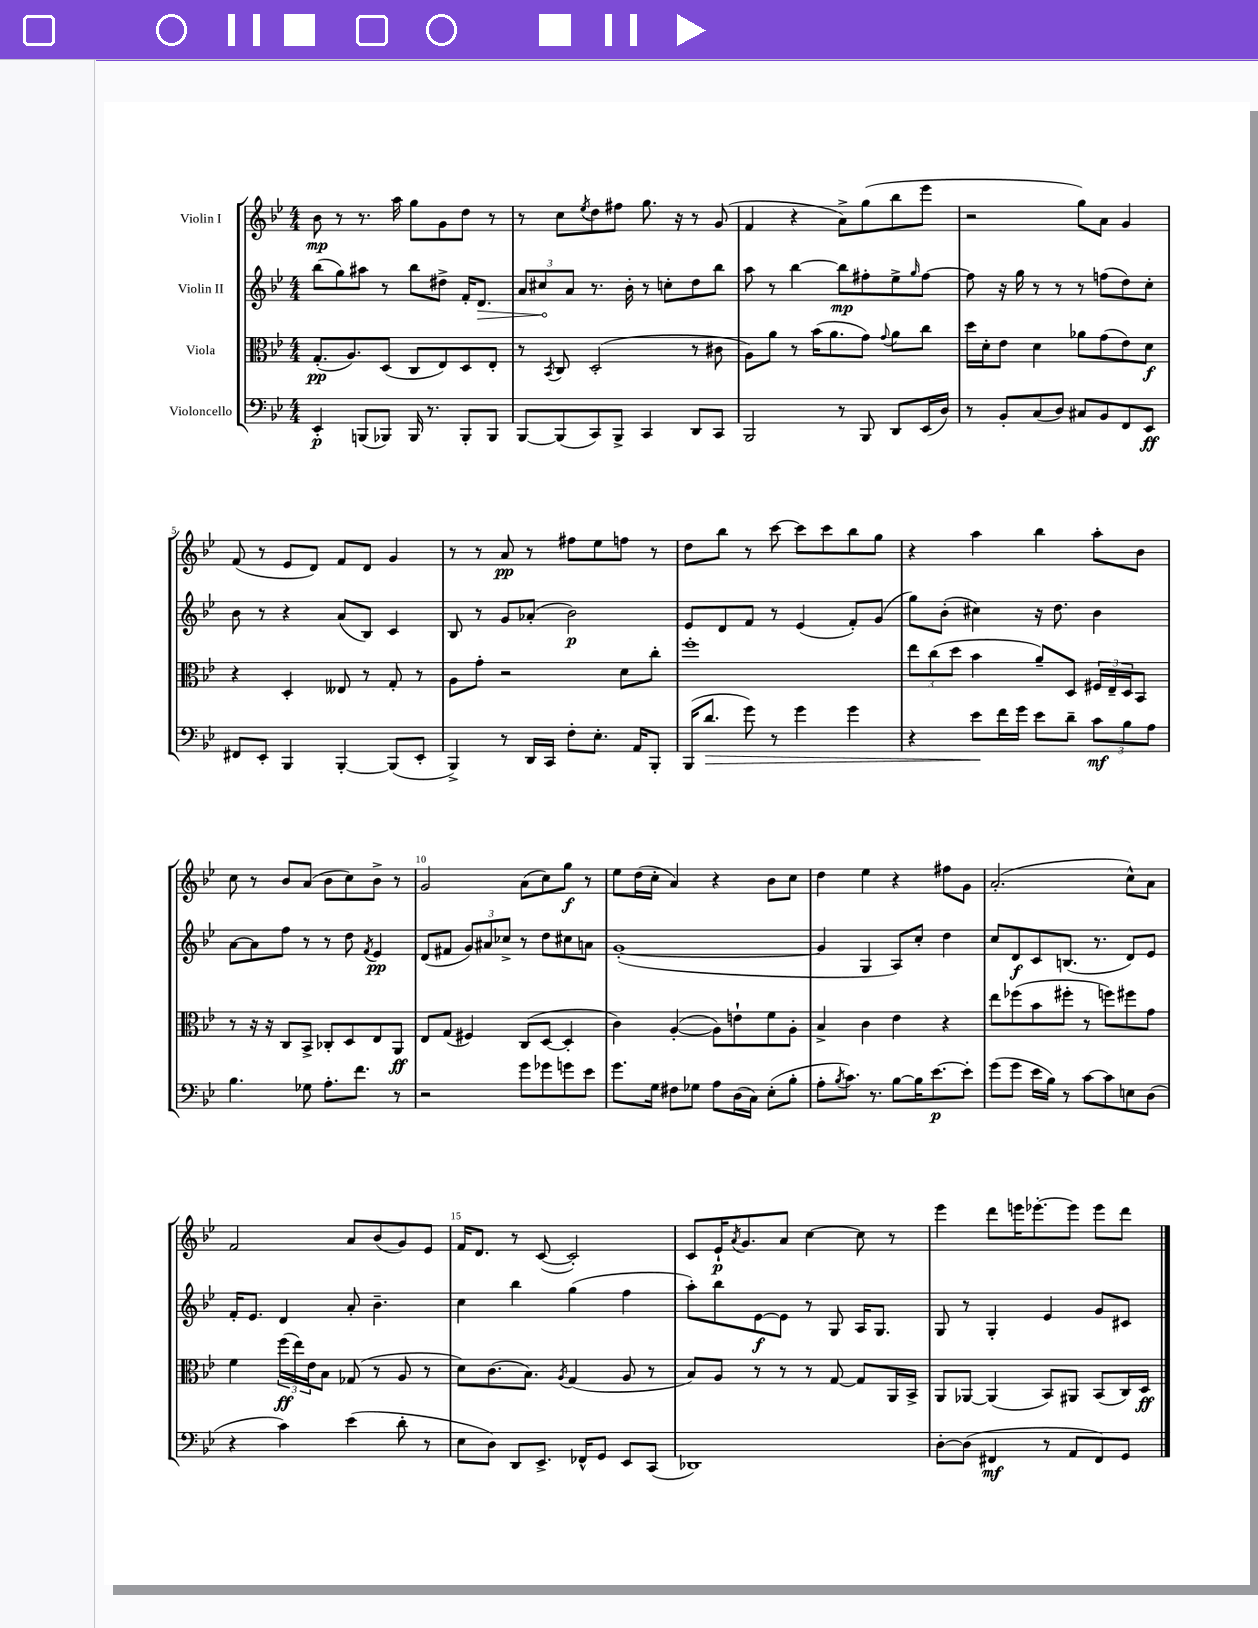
<<
\new StaffGroup <<
\new Staff = "s0" \with { instrumentName = "Violin I" } {
    \clef treble \key bes \major \numericTimeSignature \time 4/4
    bes'8\mp r8 r8. a''16 g''8 g'8 d''8 r8 |
    r8 c''8 \acciaccatura { ees''8 } d''8 fis''8 g''8. r16 r8 g'8( |
    f'4 r4 a'8->) g''8( bes''8 ees'''8 |
    r2 g''8) a'8 g'4 |
    f'8( r8 ees'8 d'8) f'8 d'8 g'4 |
    r8 r8 a'8\pp r8 fis''8 ees''8 f''8 r8 |
    d''8 bes''8 r8 c'''8~ c'''8 c'''8 bes''8 g''8 |
    r4 a''4 bes''4 a''8-. bes'8 |
    c''8 r8 bes'8 a'8( bes'8 c''8) bes'8-> r8 |
    g'2 a'8( c''8) g''8\f r8 |
    ees''8 d''16( c''16-. a'4) r4 bes'8 c''8 |
    d''4 ees''4 r4 fis''8 g'8 |
    a'2.-.( c''8-^) a'8 |
    f'2 a'8 bes'8( g'8) ees'8 |
    f'16 d'8. r8 c'8~( c'2-.) |
    c'8 ees'16-!\p \acciaccatura { a'8 } g'8. a'8 c''4~ c''8 r8 |
    ees'''4 d'''8 e'''16 ees'''8.~-. ees'''8 ees'''8 d'''8 \bar "|." |
}
\new Staff = "s1" \with { instrumentName = "Violin II" } {
    \clef treble \key bes \major \numericTimeSignature \time 4/4
    bes''8( g''8) ais''8 r8 bes''8 dis''8-> f'16-. \once \override Hairpin.circled-tip = ##t d'8.\> |
    \tuplet 3/2 { a'8 cis''8\! a'8 } r8. bes'16-. r8 c''8-. d''8 bes''8 |
    a''8 r8 bes''4~ bes''8\mp fis''8-. ees''8-> \grace { g''16 } fis''8~ |
    fis''8 r16 g''16 r8 r8 r8 f''8( d''8) c''8-. |
    bes'8 r8 r4 a'8( bes8) c'4 |
    bes8 r8 g'8 aes'8-.( bes'2\p) |
    ees'8 d'8 f'8 r8 ees'4( f'8-.) g'8( |
    g''8) bes'8-.( cis''4) r16 d''8. bes'4 |
    a'8~ a'8 f''8 r8 r8 d''8 \acciaccatura { f'8 } ees'4\pp |
    d'8( fis'8 \tuplet 3/2 { g'8) ais'8 ces''8-> } r8 d''8 cis''8 a'8 |
    g'1~-.( |
    g'4 g4 a8) c''8-. d''4 |
    c''8 d'8\f c'8 b8.( r8. d'8) ees'8 |
    f'16-. ees'8. d'4 a'8-. bes'4.-- |
    c''4 bes''4 g''4( f''4 |
    a''8-.) bes''8 ees'8~\f ees'8 r8 g8 a16 g8. |
    g8 r8 g4-. ees'4 g'8 cis'8 \bar "|." |
}
\new Staff = "s2" \with { instrumentName = "Viola" } {
    \clef alto \key bes \major \numericTimeSignature \time 4/4
    g8.-.\pp( a8.) d8( c8 ees8) d8 ees8-. |
    r8 \acciaccatura { bes,8 } c8 d2-.( r8 cis'8 |
    a8) a'8 r8 bes'16( a'8. g'8) \appoggiatura { g'8 } a'8 c''8 |
    d''16 d'16-. ees'8 d'4 aes'8 g'8( ees'8) d'8\f |
    r4 d4-. eeses8 r8 g8-. r8 |
    a8 g'8-. r2 d'8 c''8-. |
    f''1-. |
    \tuplet 3/2 { ees''8 c''8( d''8 } bes'4 a'8--) d8 \tuplet 3/2 { fis16 ees16-- d16 } bes,8 |
    r8 r16 r16 c8 bes,8-> ces8-. d8 ees8 a,8\ff |
    ees8 g8( fis4) c8( d8~ d4-. |
    c'4) a4~-.( a8) e'8-! f'8 a8-. |
    bes4-> c'4 ees'4 r4 |
    ees''8 fes''8( bes'8 fis''8-. r8 f''8) fis''8 g'8 |
    f'4 \tuplet 3/2 { f''16\ff( ees''16) ees'16 } bes8 ges8( r8 a8 r8 |
    d'8) c'8.( bes8.) \acciaccatura { a8 } g4( a8 r8 |
    bes8) a8 r8 r8 r8 g8~ g8 a,16 bes,16-> |
    a,8 aes,8~ aes,4( bes,8) ais,8 bes,8( c16) d16\ff \bar "|." |
}
\new Staff = "s3" \with { instrumentName = "Violoncello" } {
    \clef bass \key bes \major \numericTimeSignature \time 4/4
    ees,4-.\p b,,8( bes,,8) bes,,16 r8. bes,,8-. bes,,8 |
    bes,,8~ bes,,8( c,8) bes,,8-> c,4 d,8 c,8 |
    bes,,2 r8 bes,,8 d,8 ees,16( d16) |
    r8 bes,8-. c8( d8) cis8 bes,8 f,8 ees,8\ff |
    fis,8 ees,8-. bes,,4 bes,,4~-. bes,,8( ees,8-. |
    bes,,4->) r8 d,16 c,16 f8-. ees8.-. a,16 bes,,8-. |
    bes,,16( d'8.\> g'8) r8 g'4 g'4 |
    r4 ees'8\! f'16 g'16 ees'8 d'8-- \tuplet 3/2 { c'8\mf bes8 a8 } |
    bes4. ges8 a8.-. f'8. r8 |
    r2 g'8 ges'8 g'8 ees'8 |
    g'8. g16 fis8 ges8 a8 d16( c16) ees8-.( bes8-. |
    a8-. \acciaccatura { bes8 } c'8.) r8. bes8~ bes16 ees'8.~\p ees'8-. |
    g'8( g'8 ees'16 bes16) r8 c'8~ c'8 e8 d8( |
    r4 c'4) ees'4( d'8-. r8 |
    ees8 d8) d,8 ees,8.-> fes,16-^ g,8 ees,8 c,8( |
    des,1) |
    d8~-. d8( fis,4\mf r8 a,8 fis,8) g,8 \bar "|." |
}
>>
>>
\layout { \context { \Score \override BarNumber.break-visibility = ##(#f #t #t) barNumberVisibility = #(every-nth-bar-number-visible 5) } }
